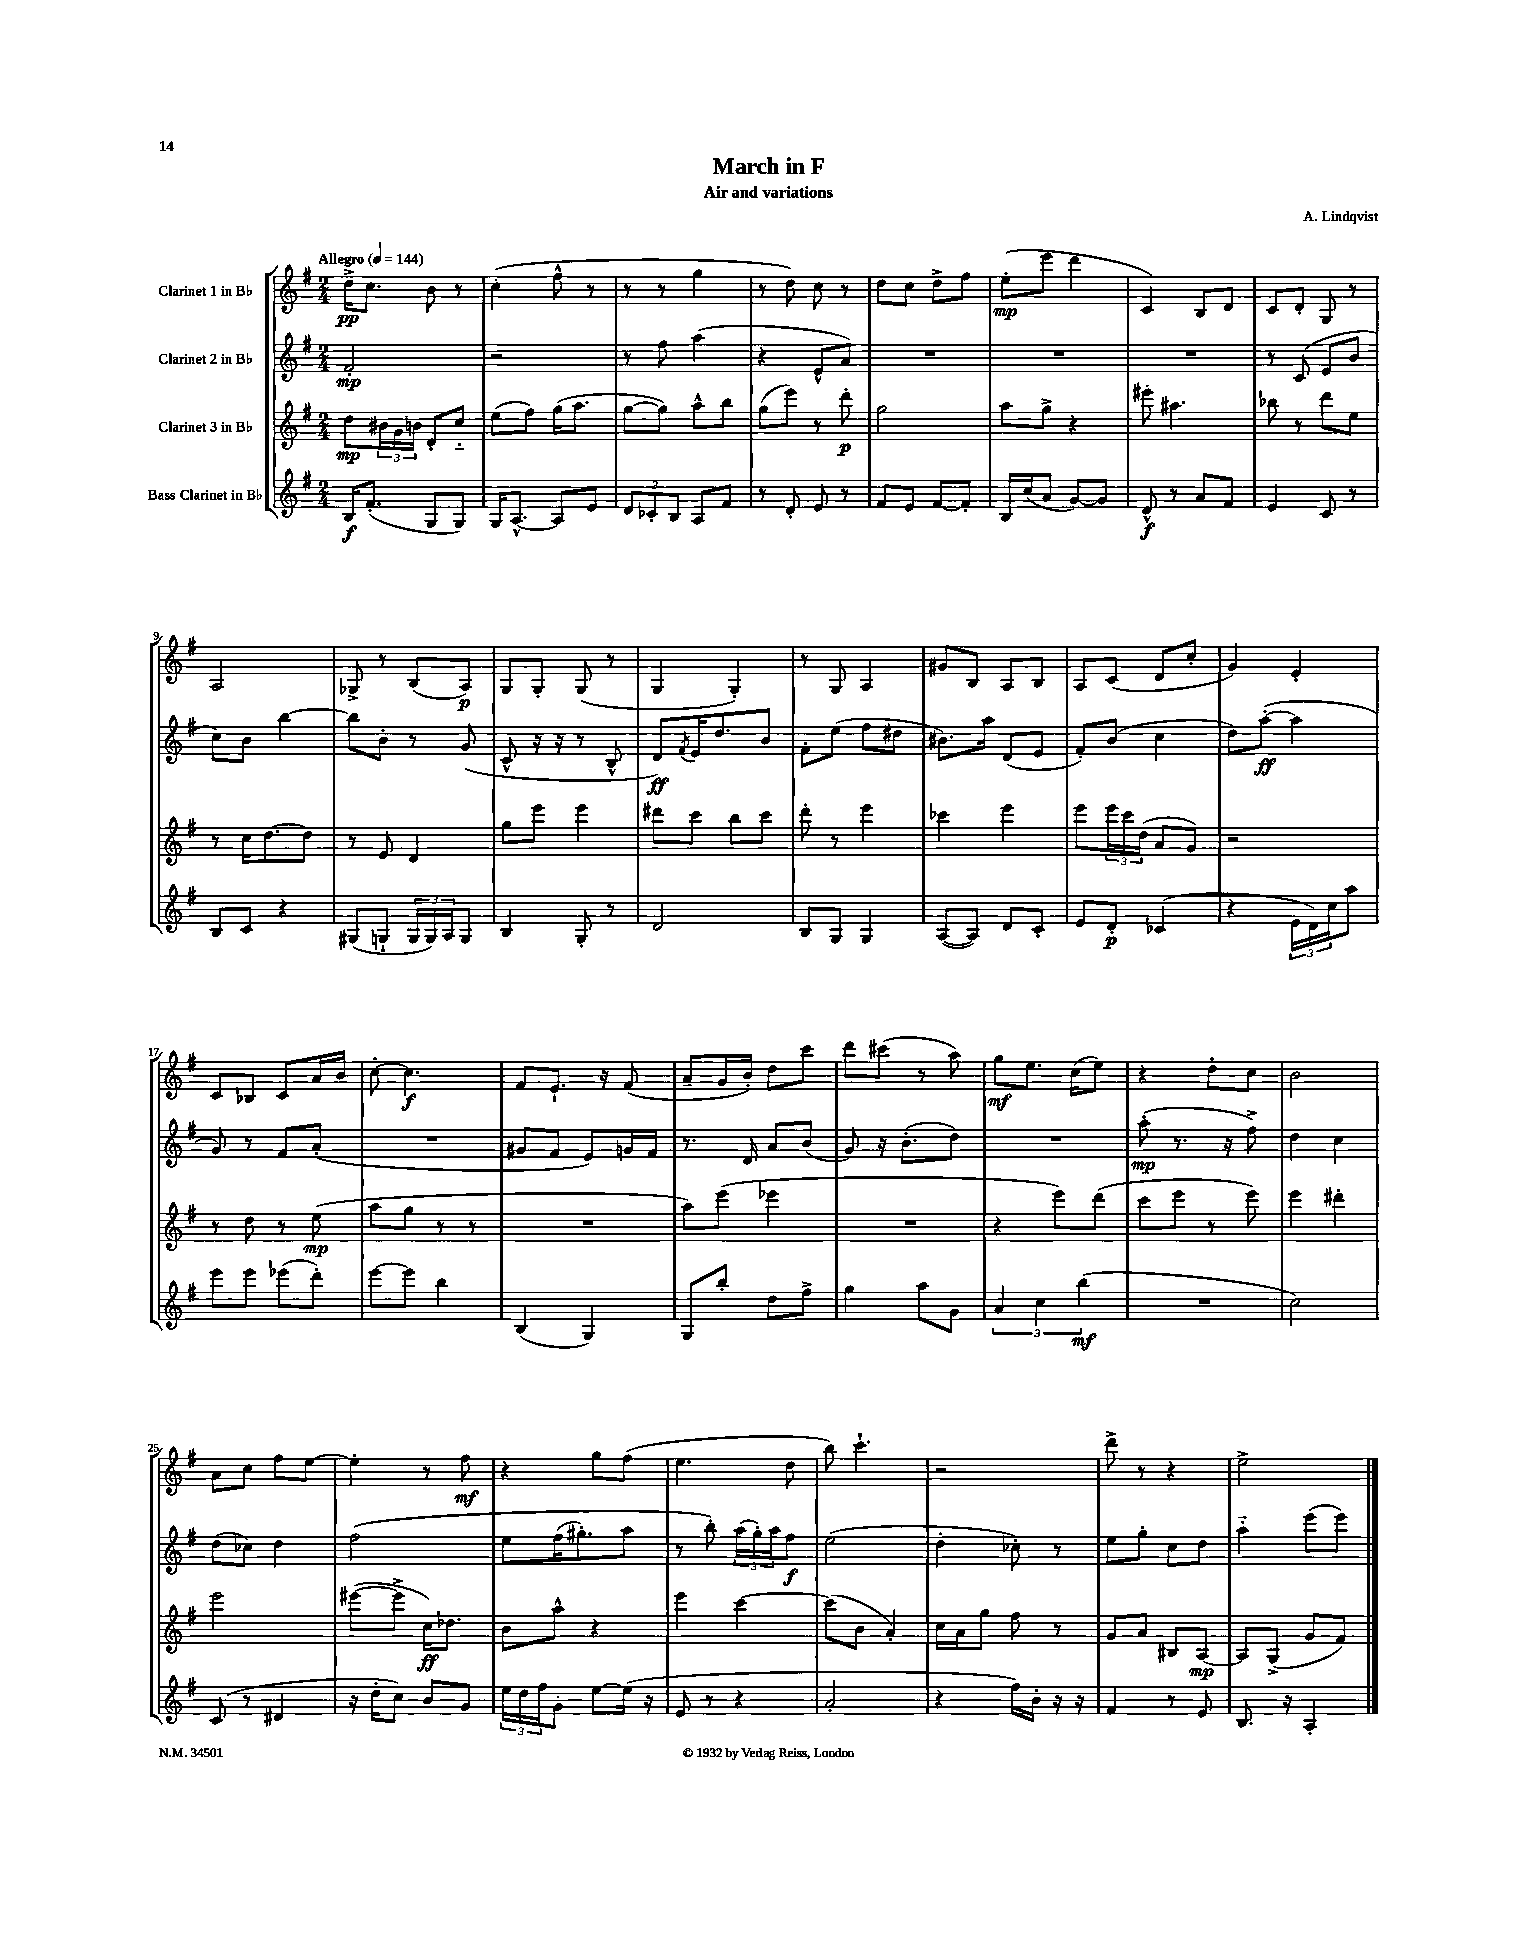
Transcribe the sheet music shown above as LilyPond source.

\header { title = "March in F" composer = "A. Lindqvist" subtitle = "Air and variations" }
<<
\new StaffGroup <<
\new Staff = "s0" \with { instrumentName = "Clarinet 1 in Bb" } {
    \clef treble \key g \major \numericTimeSignature \time 2/4 \tempo "Allegro" 4 = 144
    d''16->\pp c''8. b'8 r8 |
    c''4-.( fis''8-^ r8 |
    r8 r8 g''4 |
    r8 d''8) c''8 r8 |
    d''8 c''8 d''8-> fis''8 |
    e''8-.\mp( e'''8 d'''4 |
    c'4) b8 d'8 |
    c'8 d'8-. g8 r8 |
    a2 |
    ges8-> r8 b8( a8\p) |
    g8 g8-. g8( r8 |
    g4 g4-.) |
    r8 g8 a4 |
    gis'8 b8 a8 b8 |
    a8 c'8( d'8 c''8-. |
    g'4) e'4-. |
    c'8 bes8 c'8 a'16 b'16 |
    c''8~-. c''4.\f |
    fis'8 e'8.-! r16 fis'8( |
    a'8-- g'16 b'16-.) d''8 c'''8 |
    d'''8 cis'''8( r8 a''8) |
    g''8\mf e''8. c''16( e''8) |
    r4 d''8-. c''8 |
    b'2 |
    a'8 c''8 fis''8 e''8~ |
    e''4-. r8 fis''8\mf |
    r4 g''8 fis''8( |
    e''4. d''8 |
    b''8) c'''4.-! |
    r2 |
    d'''8-> r8 r4 |
    e''2-> \bar "|." |
}
\new Staff = "s1" \with { instrumentName = "Clarinet 2 in Bb" } {
    \clef treble \key g \major \numericTimeSignature \time 2/4
    fis'2-.\mp |
    r2 |
    r8 fis''8 a''4( |
    r4 e'8-^ a'8) |
    R2 |
    R2 |
    R2 |
    r8 c'8( e'8 b'8 |
    c''8) b'8 b''4~ |
    b''8 b'8-. r8 g'8( |
    c'8-^ r16 r16 r8 b8-^ |
    d'8\ff) \acciaccatura { fis'8 } e'16 d''8. b'8 |
    fis'8-. e''8( fis''8 dis''8 |
    bis'8.) a''16 d'8( e'8 |
    fis'8-.) b'8( c''4 |
    d''8) a''8~-.\ff( a''4 |
    g'8) r8 fis'8 a'8-.( |
    R2 |
    gis'8 fis'8 e'8) g'16 fis'16 |
    r8. d'16 a'8 b'8( |
    g'8) r16 b'8.-.( d''8) |
    R2 |
    a''8-.\mp( r8. r16 fis''8->) |
    d''4 c''4 |
    d''8( ces''8) d''4 |
    fis''2\( |
    e''8 fis''16( gis''8.-.) a''8 |
    r8 b''8-.\) \tuplet 3/2 { a''16( g''16-.) a''16 } fis''8\f |
    e''2( |
    d''4-. ces''8-.) r8 |
    e''8 g''8-. c''8 d''8 |
    a''4-_ e'''8( e'''8) \bar "|." |
}
\new Staff = "s2" \with { instrumentName = "Clarinet 3 in Bb" } {
    \clef treble \key g \major \numericTimeSignature \time 2/4
    d''8\mp \tuplet 3/2 { bis'16 g'16 b'16 } d'8-. c''8-_ |
    e''8( fis''8) g''16( a''8. |
    g''8~ g''8) a''8-^ b''8 |
    g''8( e'''8) r8 d'''8-.\p |
    g''2 |
    a''8 g''8-> r4 |
    eis'''8-. ais''4. |
    bes''8 r8 d'''8 e''8 |
    r8 c''16 d''8.~ d''8 |
    r8 e'8 d'4 |
    g''8 e'''8 e'''4 |
    dis'''8 c'''8 b''8 c'''8 |
    d'''8-. r8 e'''4 |
    ces'''4 e'''4 |
    e'''8 \tuplet 3/2 { e'''16 c'''16 d''16( } a'8 g'8) |
    r2 |
    r8 d''8 r8 e''8\mp( |
    a''8 g''8 r8 r8 |
    R2 |
    a''8) e'''8( ees'''4 |
    R2 |
    r4 e'''8) d'''8( |
    c'''8 e'''8 r8 e'''8) |
    e'''4 dis'''4-. |
    e'''2 |
    eis'''8~( eis'''8-> c''16\ff) des''8. |
    b'8 a''8-^ r4 |
    e'''4 c'''4~ |
    c'''8( b'8 a'4-.) |
    c''16 a'16 g''8 fis''8 r8 |
    g'8 a'8 bis8 a8~\mp |
    a8 g8->( g'8 fis'8) \bar "|." |
}
\new Staff = "s3" \with { instrumentName = "Bass Clarinet in Bb" } {
    \clef treble \key g \major \numericTimeSignature \time 2/4
    b16\f fis'8.-.( g8 g8) |
    g16 a8.~-^ a8 e'8 |
    \tuplet 3/2 { d'8 ces'8-. b8 } a8 fis'8 |
    r8 d'8-. e'8 r8 |
    fis'8 e'8 fis'8~ fis'8-. |
    b16 c''16( a'8 g'8~) g'8 |
    d'8-^\f r8 a'8 fis'8 |
    e'4 c'8 r8 |
    b8 c'8 r4 |
    gis8( g8-! \tuplet 3/2 { g16 g16) a16 } g8 |
    b4 g8-. r8 |
    d'2 |
    b8 g8 g4 |
    a8~( a8) d'8 c'8-. |
    e'8 d'8-.\p ces'4( |
    r4 \tuplet 3/2 { e'16 d'16) c''16 } a''8 |
    e'''8 e'''8 ees'''8( d'''8-.) |
    e'''8~ e'''8 b''4 |
    b4( g4) |
    g8 b''8-. d''8 fis''8-> |
    g''4 a''8 g'8 |
    \tuplet 3/2 { a'4 c''4 b''4\mf( } |
    R2 |
    c''2) |
    c'8( r8 dis'4 |
    r16 d''16-. c''8) b'8 g'8 |
    \tuplet 3/2 { e''16 d''16 fis''16 } g'8-. e''8~ e''16( r16 |
    e'8 r8 r4 |
    a'2-. |
    r4 fis''16) b'16-. r16 r16 |
    fis'4 r8 e'8 |
    b8. r16 a4-. \bar "|." |
}
>>
>>
